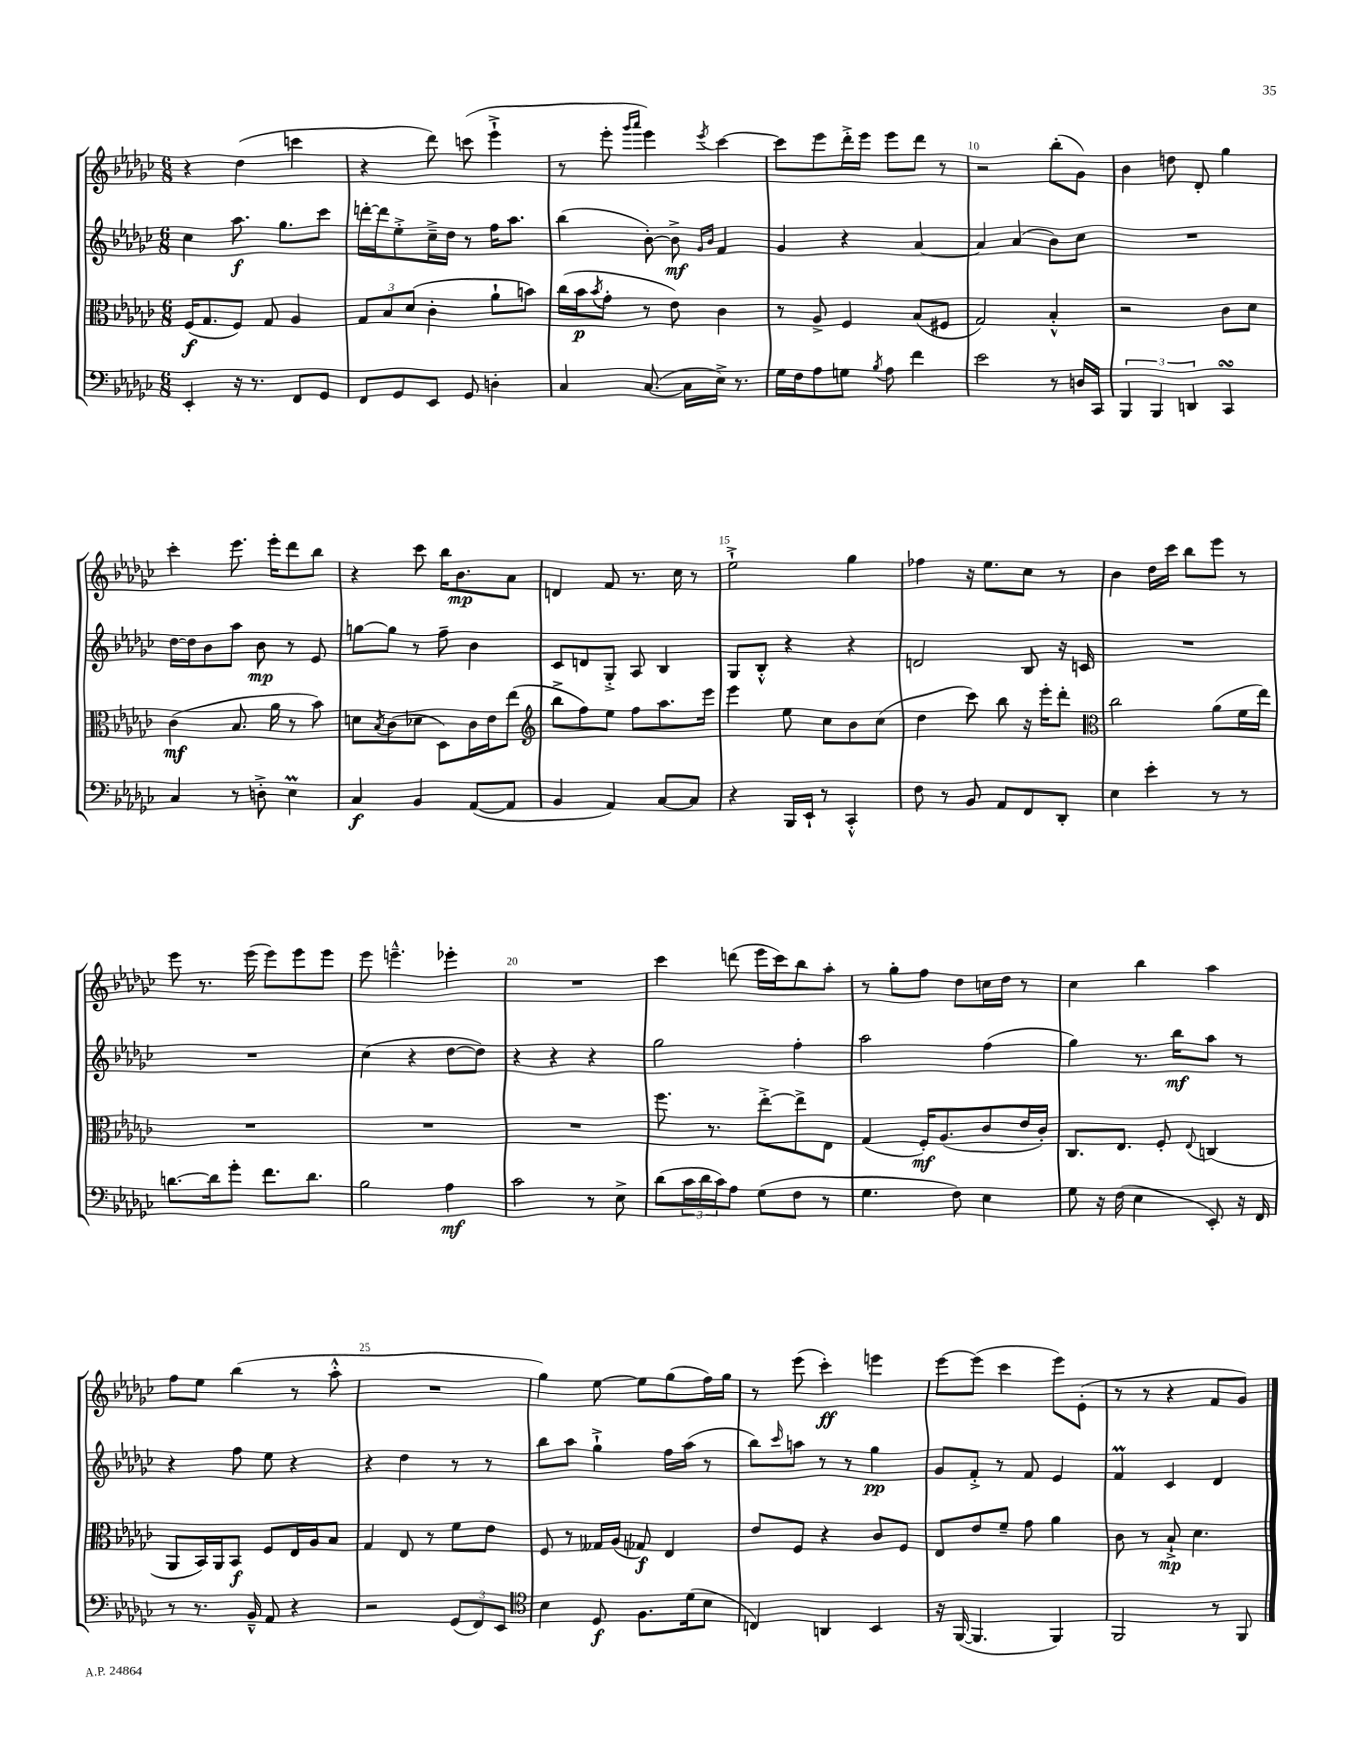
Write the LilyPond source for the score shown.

<<
\new StaffGroup <<
\new Staff = "s0" {
    \clef treble \key ges \major \numericTimeSignature \time 6/8
    r4 des''4( c'''4 |
    r4 des'''8) c'''8( ees'''4-!-> |
    r8 ees'''8-. \grace { ges'''16 aes'''16 } ees'''4) \acciaccatura { ees'''8 } ces'''4~ |
    ces'''8 ees'''8 des'''16-.-> ees'''16 ees'''8 des'''8 r8 |
    r2 bes''8-.( ges'8) |
    bes'4 d''8 des'8-. ges''4 |
    ces'''4-. ees'''8. ees'''16-. des'''8 bes''8 |
    r4 ces'''8 bes''16 bes'8.\mp aes'8 |
    d'4 f'8 r8. ces''16 r8 |
    ees''2-!-> ges''4 |
    fes''4 r16 ees''8. ces''8 r8 |
    bes'4 des''16 ces'''16 bes''8 ees'''8 r8 |
    ees'''8 r8. ees'''16( ees'''8) ees'''8 ees'''8 |
    ees'''8 e'''4.---^ ees'''4-. |
    R2. |
    ces'''4 d'''8( ees'''16 ces'''16) bes''8 aes''8-. |
    r8 ges''8-. f''8 des''8 c''16 des''16 r8 |
    ces''4 bes''4 aes''4 |
    f''8 ees''8 bes''4( r8 aes''8-.-^ |
    R2. |
    ges''4) ees''8~ ees''8 ges''8( f''16) ges''16 |
    r8 ees'''8( ces'''4-.\ff) e'''4 |
    ees'''8~ ees'''8( ces'''4 ees'''8) ees'8-.( |
    r8 r8 r4 f'8 ges'8) \bar "|." |
}
\new Staff = "s1" {
    \clef treble \key ges \major \numericTimeSignature \time 6/8
    ces''4 aes''8.\f ges''8. ces'''8 |
    d'''16~-. d'''16 ees''8-.-> ces''16---> des''16 r8 f''16 aes''8. |
    bes''4( bes'8~-.) bes'8->\mf \grace { ges'16 bes'16 } f'4 |
    ges'4 r4 aes'4~ |
    aes'4 aes'4( bes'8) ces''8 |
    R2. |
    des''16~ des''16 bes'8 aes''8 bes'8\mp r8 ees'8 |
    g''8~ g''8 r8 f''8-- bes'4 |
    ces'8 d'8 ges8-.-> aes8 bes4 |
    ges8 bes8-.-^ r4 r4 |
    d'2 bes8 r16 c'16 |
    R2. |
    R2. |
    ces''4( r4 des''8~ des''8) |
    r4 r4 r4 |
    ges''2 f''4-. |
    aes''2 f''4( |
    ges''4) r8. bes''16\mf aes''8 r8 |
    r4 f''8 ees''8 r4 |
    r4 des''4 r8 r8 |
    bes''8 aes''8 ges''4-!-> f''16 aes''16( r8 |
    bes''8) \grace { ces'''16 } a''8 r8 r8 ges''4\pp |
    ges'8 f'8-.-> r8 f'8 ees'4 |
    f'4\prall ces'4 des'4 \bar "|." |
}
\new Staff = "s2" {
    \clef alto \key ges \major \numericTimeSignature \time 6/8
    f16\f( ges8. f8) ges8 aes4 |
    \tuplet 3/2 { ges8 bes8 des'8( } ces'4-. aes'8-! b'8) |
    ces''16( bes'16\p \acciaccatura { bes'8 } ges'8-. r8 ees'8) ces'4 |
    r8 aes8-> f4 bes8( fis8 |
    ges2) bes4-.-^ |
    r2 ces'8 des'8 |
    ces'4\mf( bes8. aes'16 r8 bes'8) |
    d'8 \acciaccatura { bes8 } ces'8( des'8 des8) ces'16 ees'16 ees''8( |
    \clef treble bes''8-> f''8) ees''8 f''8 aes''8. ees'''16 |
    ees'''4 ees''8 ces''8 bes'8 ces''8( |
    des''4 ces'''8) bes''8 r16 ees'''16-. des'''8-. |
    \clef alto ces''2 aes'8( f'16 ees''16) |
    R2. |
    R2. |
    R2. |
    f''8. r8. ees''8~-.-> ees''8-> ees8 |
    ges4( f16-.\mf) aes8.( ces'8 ees'16 ces'16-.) |
    ces8. ees8. f8-. \appoggiatura { ees8 } c4( |
    aes,8 bes,16) aes,16 bes,8\f f8 ees16 aes16 bes8 |
    ges4 ees8 r8 f'8 ees'8 |
    f8 r8 geses16 aes16( ges8\f) ees4 |
    ees'8 f8 r4 ces'8 f8 |
    ees8 ees'8 f'8-- ges'8 aes'4 |
    ces'8 r8 bes8-!->\mp des'4. \bar "|." |
}
\new Staff = "s3" {
    \clef bass \key ges \major \numericTimeSignature \time 6/8
    ees,4-. r16 r8. f,8 ges,8 |
    f,8 ges,8 ees,8 ges,8 d4-. |
    ces4 ces8.~( ces16 ees16->) r8. |
    ges16 f16 aes8 g8 \acciaccatura { bes8 } aes8 f'4 |
    ees'2 r8 d16 ces,16 |
    \tuplet 3/2 { bes,,4 bes,,4 d,4 } ces,4\turn |
    ces4 r8 d8-.-> ees4\prall |
    ces4\f bes,4 aes,8~( aes,8 |
    bes,4 aes,4) ces8~ ces8 |
    r4 bes,,16 ees,16-! r8 ces,4-.-^ |
    f8 r8 bes,8 aes,8 f,8 des,8-. |
    ees4 ees'4-. r8 r8 |
    d'8.~ d'16 ges'8-. f'8. d'8. |
    bes2 aes4\mf |
    ces'2 r8 ees8-> |
    des'8( \tuplet 3/2 { ces'16 des'16 ces'16) } aes8 ges8( f8 r8 |
    ges4. f8) ees4 |
    ges8 r16 f16( ees4 ees,8-.) r16 f,16 |
    r8 r8. bes,16---^ aes,8 r4 |
    r2 \tuplet 3/2 { ges,8( f,8) ees,8 } |
    \clef tenor bes4 des8\f f8. des'16( bes8 |
    c4) a,4 bes,4 |
    r16 f,16~( f,4. f,4) |
    f,2 r8 f,8 \bar "|." |
}
>>
>>
\layout { \context { \Score currentBarNumber = #6 \override BarNumber.break-visibility = ##(#f #t #t) barNumberVisibility = #(every-nth-bar-number-visible 5) } }
